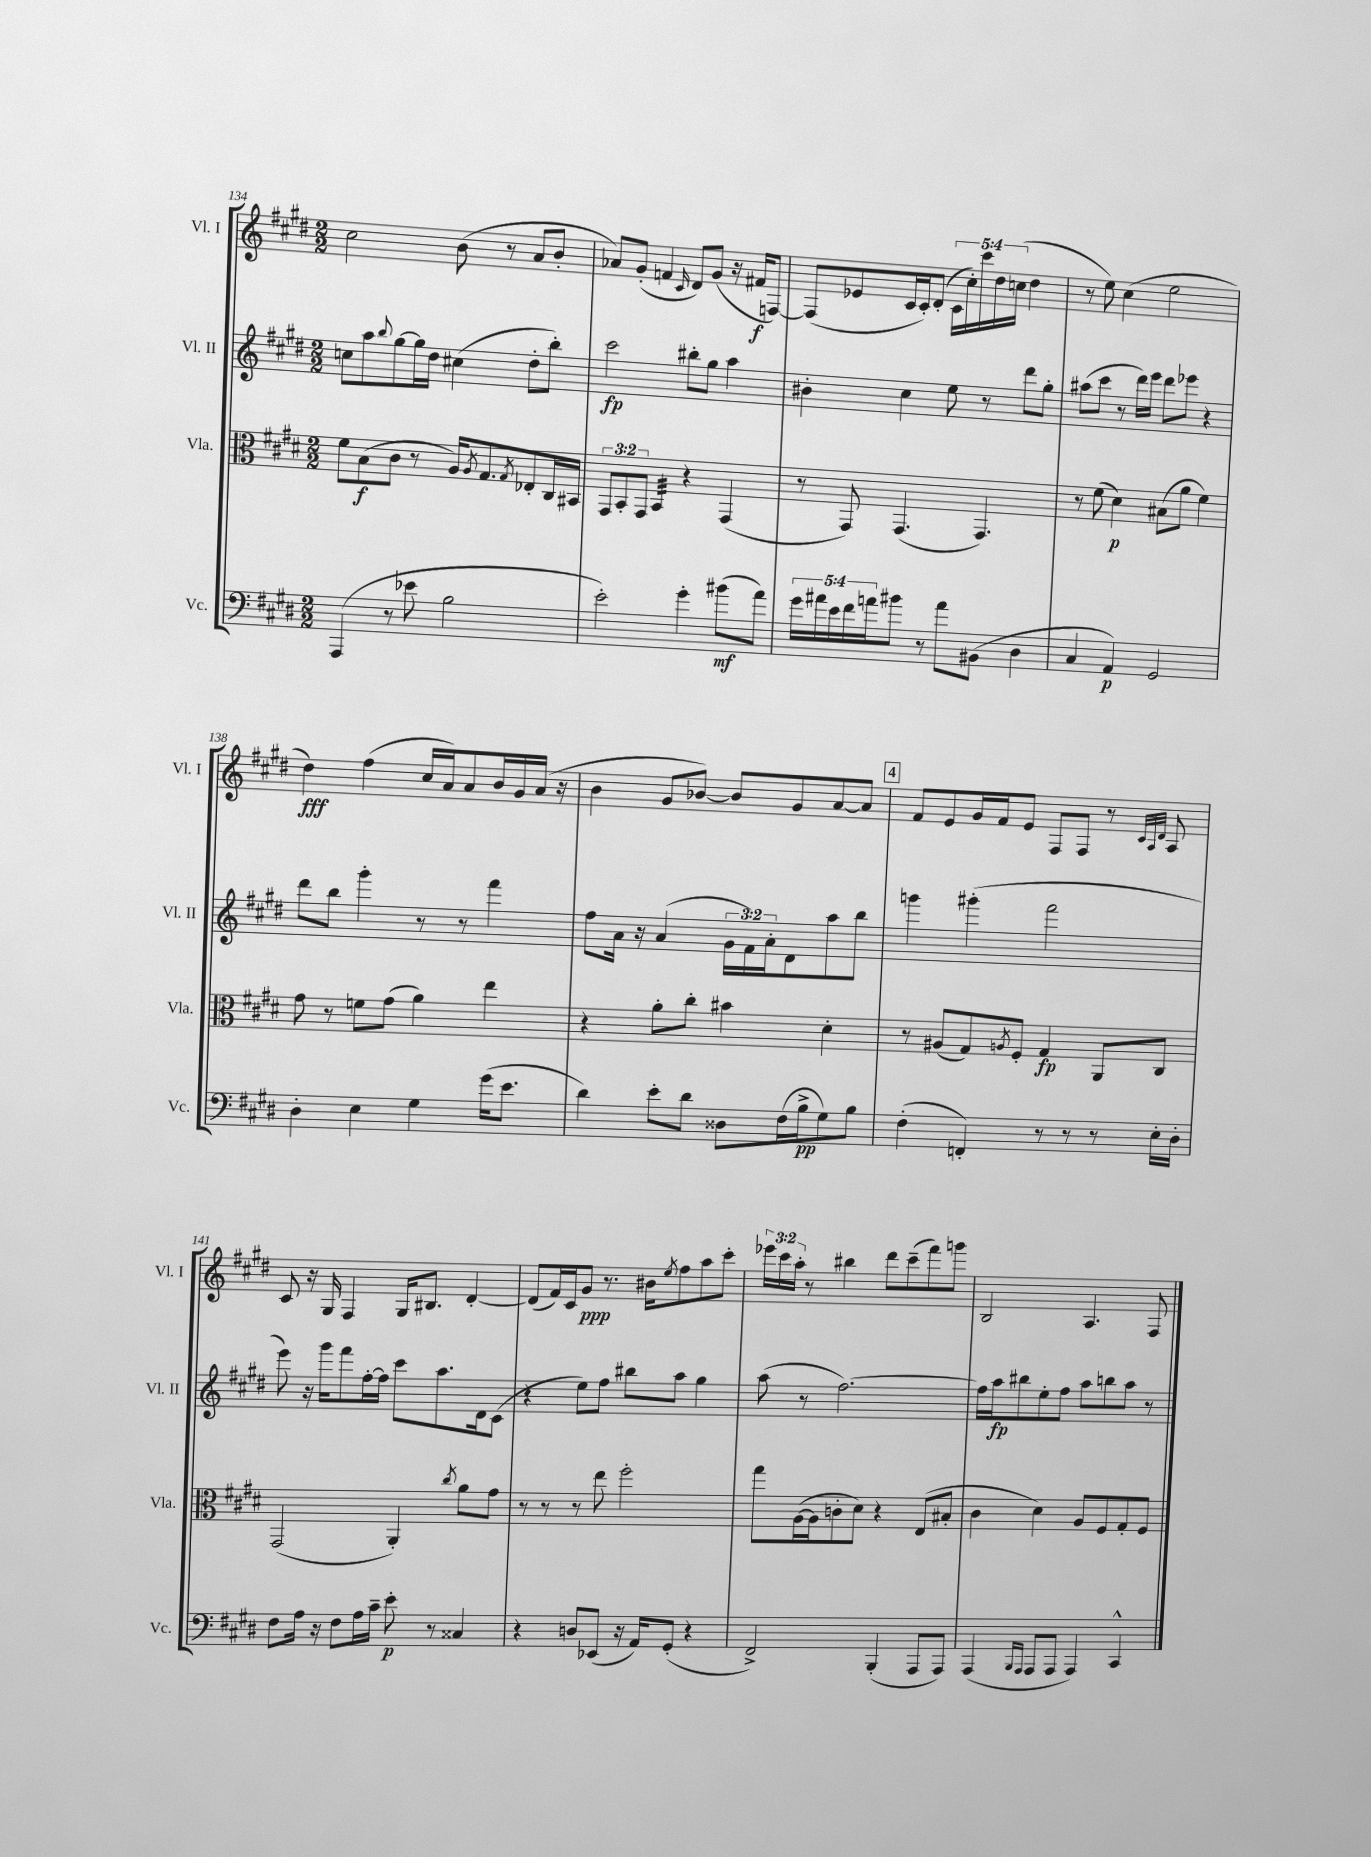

**kern	**kern	**kern	**kern
*staff4	*staff3	*staff2	*staff1
*clefF4	*clefC3	*clefG2	*clefG2
*k[f#c#g#d#]	*k[f#c#g#d#]	*k[f#c#g#d#]	*k[f#c#g#d#]
*M2/2	*M2/2	*M2/2	*M2/2
(4AAA	8f#	8cc	2cc#
.	(8B	8aa	.
.	.	8qqbb	.
8r	8c#	[8gg#	.
8e-	8r	16gg#]	.
.	.	16dd#	.
2B	16A)	(4cc#	(8b
.	8qA	.	.
.	8.G#	.	.
.	.	.	8r
.	8qG#	.	.
.	8E-'	8dd#'	8a
.	16C#	8bb')	8b'
.	16BB#	.	.
=	=	=	=
2e')	12GG#	2ccc#	8a-)
.	12BB'	.	.
.	.	.	(8g#'
.	12GG#	.	.
.	4BB	.	4f
.	.	.	16qqc#
4g#'	4r	8bb#'	8d#)
.	.	8gg#	(8g#
(8b#	(4GG#	4aa	16r
.	.	.	16f#
8a)	.	.	[8F)
=	=	=	=
20g#	8r	4b#'	(8F]
20a#	.	.	.
20e	.	.	.
.	8GG#)	.	8e-
20f#	.	.	.
20a	.	.	.
8b#	(4.GG#	4cc#	16c#
.	.	.	16c#')
8r	.	.	(8d#'
8a	.	8ee	20c#
.	.	.	20cc#')
.	.	.	20ccc#
(8BB#	4.GG#)	8r	.
.	.	.	20dd#
.	.	.	(20cc
4D#	.	8ddd#	4dd#
.	.	8gg#'	.
=	=	=	=
4C#	8r	(8aa#	8r
.	(8f#	8ccc#	8ee)
4AA)	4d#)	8r	(4cc#
.	.	16ddd#)	.
.	.	16eee	.
2GG#	(8B#	8ddd#	2ee
.	8a	8eee-	.
.	4f#)	4r	.
=	=	=	=
4D#'	8g#	8ddd#	4dd#)
.	8r	8bb	.
4E	8f	4ggg#'	(4ff#
.	(8g#	.	.
4G#	4a)	8r	16cc#
.	.	.	16a)
.	.	8r	8a
(16g#	4ee	4fff#	16b
8.e	.	.	16g#
.	.	.	(16a
.	.	.	16r
=	=	=	=
4d#)	4r	8ff#	4b
.	.	16a	.
.	.	16r	.
8e'	8a'	(4a	8g#
8d#	8cc#'	.	[8b-)
8D##	4b#	24g#	8b-]
.	.	24f#)	.
.	.	24a'	.
(16F#	.	8d#	8g#
16B^	.	.	.
8G#)	4d#'	8aa	[8a
8B	.	8bb	8a]
=	=	=	=
(4F#'	8r	4ggg	8f#
.	(8A#	.	8e
4FF')	8G#)	(4ggg#'	16g#
.	.	.	16f#
.	8qA	.	.
.	8F#'	.	8e
8r	4G#	2fff#	8F#
8r	.	.	8F#
8r	8AA	.	8r
.	.	.	32qqc#
.	.	.	32qqA
.	.	.	32qqd#
16E'	8C#	.	8A
16D#'	.	.	.
=	=	=	=
8F#	(2GG#	8eee)	8c#
16A	.	16r	16r
16r	.	16ggg#	16G#
8F#	.	8fff#	4F#
16A	.	[16ff#'	.
16c#~	.	16ff#]	.
8e'	4AA')	8ccc#	16G#
.	.	.	8.B#
8r	.	8.aa	.
.	8qcc#	.	.
4C##	8a	.	[4d#'
.	.	16d#	.
.	8g#	(8c#	.
=	=	=	=
4r	8r	4r	(8d#]
.	8r	.	16f#)
.	.	.	16c#
8D	8r	8ee)	8g#
(8EE-	8ee	8ff#	8.r
16r	2ff#'	8bb#	.
16AA)	.	.	16b#
.	.	.	8qee
(8GG#'	.	8aa	8ff#
4r	.	4gg#	8aa
.	.	.	8ccc#'
=	=	=	=
2FF#^)	8gg#	(8aa	24eee-
.	.	.	24ccc#
.	.	.	24aa'
.	([16A	8r	8r
.	16A]	.	.
.	8c'	[2.ff#)	4bb#
.	8d#)	.	.
(4BBB'	4r	.	8ddd#
.	.	.	(8ccc#~
8AAA	(8E	.	8fff#)
8AAA)	8B#'	.	8ggg
=	=	=	=
(4AAA	4c#	16ff#]	2B
.	.	16aa	.
.	.	8bb#	.
16qqBBB	.	.	.
16qqAAA	.	.	.
8AAA	4d#)	8ee'	.
8AAA	.	8ff#	.
4AAA)	8A	8aa	4.A
.	8F#	8bb	.
4CC#^^	8G#'	8aa	.
.	8F#	8r	8F#
==	==	==	==
*-	*-	*-	*-
